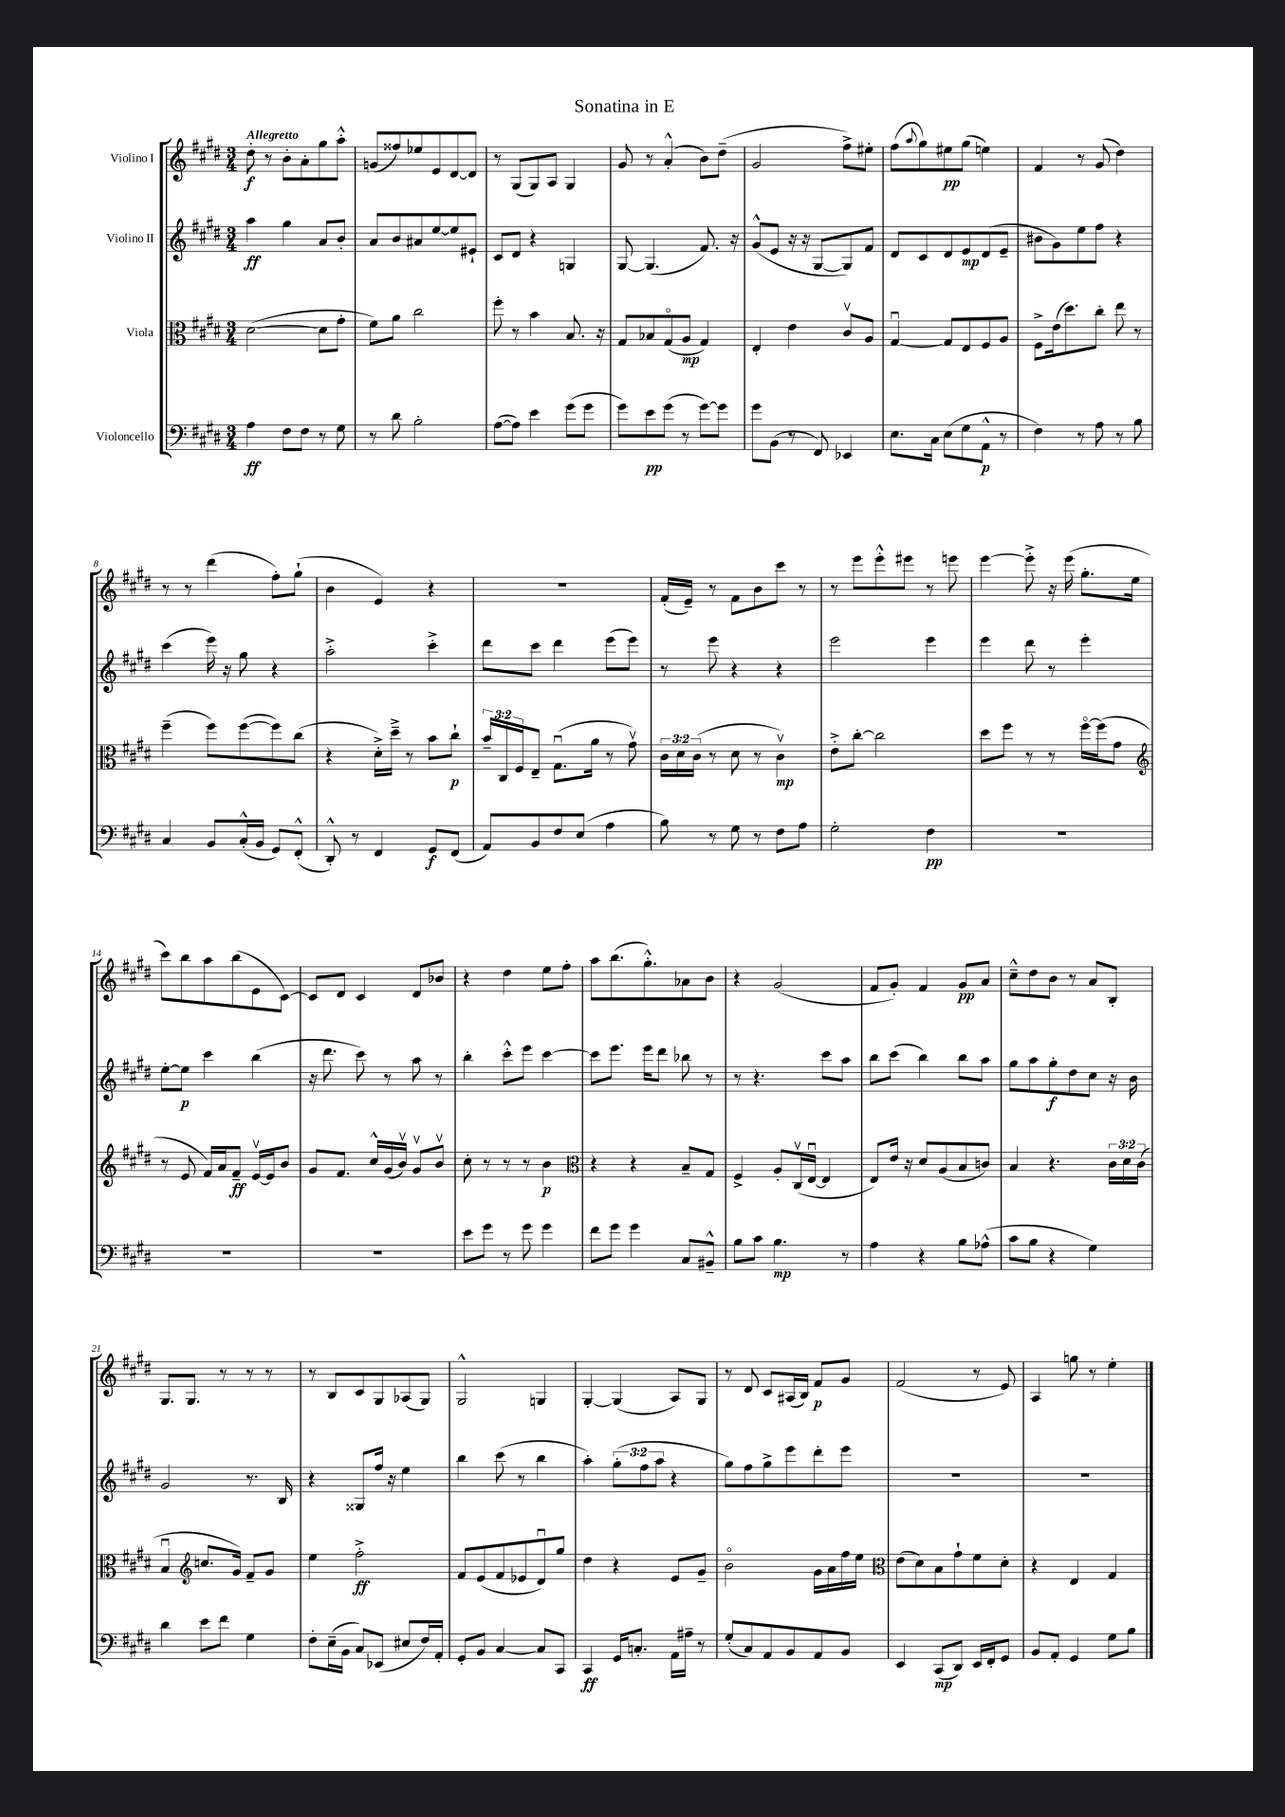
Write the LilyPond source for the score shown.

\header { title = "Sonatina in E" }
<<
\new StaffGroup <<
\new Staff = "s0" \with { instrumentName = "Violino I" } {
    \clef treble \key e \major \numericTimeSignature \time 3/4 \tempo "Allegretto"
    dis''8-.\f r8 b'8-. a'8-. gis''8 a''8-.-^ |
    g'8( fisis''8) ees''8 e'8 dis'8~ dis'8 |
    r8 gis8( gis8) a8 gis4 |
    gis'8 r8 a'4-.-^( b'8) dis''8--( |
    gis'2 fis''8->) eis''8-. |
    fis''8( \appoggiatura { a''8 } gis''8) eis''8\pp gis''8( e''4) |
    fis'4 r8 gis'8( dis''4) |
    r8 r8 dis'''4( fis''8-.) gis''8-!( |
    b'4 e'4) r4 |
    R2. |
    fis'16-.( e'16--) r8 fis'8 b'8 cis'''8 r8 |
    r8 e'''8 e'''8-.-^ eis'''8 r8 e'''8 |
    e'''4~ e'''8-.-> r16 e'''16( gis''8.-. e''16 |
    cis'''8) b''8 a''8 b''8( e'8 cis'8~) |
    cis'8 dis'8 cis'4 dis'8 bes'8 |
    r4 dis''4 e''8 fis''8-. |
    a''8 b''8.( gis''8.-.-^) aes'8 b'8 |
    r4 gis'2( |
    fis'8 gis'8-.) fis'4 gis'8\pp a'8 |
    cis''8---^ dis''8 b'8 r8 a'8 b8-. |
    gis8. gis8. r8 r8 r8 |
    r8 b8 cis'8 gis8 aes8( gis8) |
    gis2-^ g4 |
    gis4~-. gis4( a8) gis8 |
    r8 dis'8 cis'8 ais16( b16) fis'8\p gis'8 |
    fis'2( r8 e'8) |
    a4 g''8 r8 e''4-. \bar "|." |
}
\new Staff = "s1" \with { instrumentName = "Violino II" } {
    \clef treble \key e \major \numericTimeSignature \time 3/4 \override Staff.TupletNumber.text = #tuplet-number::calc-fraction-text
    a''4\ff gis''4 a'8 b'8-. |
    a'8 b'8 ais'8 e''8~ e''8 eis'8-! |
    cis'8 dis'8 r4 g4 |
    gis8~ gis4.( fis'8.) r16 |
    gis'8-^( e'8 r16 r16 gis8~ gis8) fis'8 |
    dis'8 cis'8 dis'8 e'8\mp dis'8( e'8-- |
    bis'8 gis'8) e''8 fis''8 r4 |
    cis'''4( e'''16) r16 gis''8 r4 |
    a''2-.-> cis'''4-.-> |
    dis'''8 cis'''8 dis'''4 e'''8( e'''8) |
    r8 e'''8 r4 r4 |
    e'''2 e'''4 |
    e'''4 dis'''8 r8 e'''4-. |
    e''8~-. e''8\p cis'''4 b''4( |
    r16 dis'''8. cis'''8) r8 a''8 r8 |
    b''4-. cis'''8-.-^ e'''8 cis'''4~ |
    cis'''8 e'''8. e'''16 dis'''8 bes''8 r8 |
    r8 r4. cis'''8 a''8 |
    b''8 cis'''8( b''4) b''8 a''8 |
    gis''8 a''8 gis''8-.\f dis''8 cis''8 r16 b'16 |
    gis'2 r8. b16 |
    r4 gisis8 fis''16 r16 e''4 |
    b''4 cis'''8( r8 b''4 |
    a''4-.) \tuplet 3/2 { gis''8-.( fis''8 a''8 } r4 |
    gis''8) fis''8 gis''8-> e'''8 dis'''8-. e'''8 |
    R2. |
    R2. \bar "|." |
}
\new Staff = "s2" \with { instrumentName = "Viola" } {
    \clef alto \key e \major \numericTimeSignature \time 3/4 \override Staff.TupletNumber.text = #tuplet-number::calc-fraction-text
    dis'2~( dis'8 gis'8-. |
    fis'8) a'8 cis''2 |
    fis''8-. r8 b'4 b8. r16 |
    gis8 bes8 gis8\flageolet( a8\mp gis4) |
    e4-. e'4 cis'8\upbow a8 |
    gis4~\downbow gis8 e8 fis8 a8 |
    fis8-> e'16( dis''8.) cis''8-. e''8 r8 |
    fis''4--( fis''8) fis''8~( fis''8) cis''8( |
    r4 dis'16-.->) dis''16---> r8 b'8 cis''8-!\p |
    \tuplet 3/2 { b'16-- cis16 fis16 } e8-- gis8.\downbow( a'16 r8 gis'8\upbow) |
    \tuplet 3/2 { cis'16 dis'16 cis'16( } r8 dis'8 r8 cis'4\upbow\mp) |
    e'8-.-> cis''8~-. cis''2 |
    dis''8 fis''8 r8 r8 fis''16~\flageolet fis''16( gis'8 |
    \clef treble r8 e'8 fis'16) a'16 fis'8--\ff e'16~\upbow e'16 b'8 |
    gis'8 fis'8. cis''16-^ gis'16( b'16\upbow) gis'8\upbow b'8\upbow |
    cis''8-. r8 r8 r8 b'4\p |
    \clef alto r4 r4 b8-- gis8 |
    fis4-> a8-. cis16\upbow( e16~\downbow e4 |
    e8) e'16 r16 dis'8 a8( b8 c'8) |
    b4 r4. \tuplet 3/2 { cis'16 dis'16 cis'16( } |
    b4\downbow \clef treble c''8. gis'16) fis'8-- gis'8 |
    e''4 fis''2-.->\ff |
    fis'8 e'8( fis'8 ees'8 dis'8\downbow) gis''8 |
    dis''4 r4 e'8 gis'8-- |
    b'2\flageolet gis'16 a'16 fis''16 e''16 |
    \clef alto e'8( dis'8) b8 gis'8-! fis'8 dis'8-. |
    r4 e4 gis4 \bar "|." |
}
\new Staff = "s3" \with { instrumentName = "Violoncello" } {
    \clef bass \key e \major \numericTimeSignature \time 3/4
    a4\ff fis8 fis8 r8 gis8 |
    r8 dis'8 b2-. |
    a8~( a8) e'4 gis'8( gis'8 |
    gis'8) e'8\pp gis'8( r8 gis'8~) gis'8 |
    gis'8 b,8( r8 fis,8) ees,4 |
    e8. cis16 e8( gis8 a,8-^\p r8 |
    fis4) r8 a8 r8 b8 |
    cis4 b,8 cis16-.-^( b,16 gis,8) fis,8-.-^( |
    dis,8-.-^) r8 fis,4 gis,8\f fis,8( |
    a,8) b,8 fis8 e8( a4 |
    b8) r8 gis8 r8 fis8 a8 |
    gis2-. fis4\pp |
    R2. |
    R2. |
    R2. |
    e'8 gis'8 r8 gis'8 gis'4 |
    fis'8 gis'8 gis'4 cis8 bis,8---^ |
    b8 cis'8 b4.\mp r8 |
    a4 r4 b8 aes8-^( |
    cis'8 b8 r4 gis4) |
    dis'4 e'8 fis'8 gis4 |
    fis8-. e16--( b,16 cis8) ees,8( eis8 fis16) a,16-. |
    gis,8-. b,8 cis4~ cis8 cis,8 |
    cis,4\ff gis,16 c8.-. a,16 ais16-- r8 |
    gis8-.( cis8) a,8 b,8 a,8 b,8 |
    e,4 cis,8\mp( dis,8) e,16 fis,16-. gis,8 |
    b,8 a,8-. gis,4 gis8 b8 \bar "|." |
}
>>
>>
